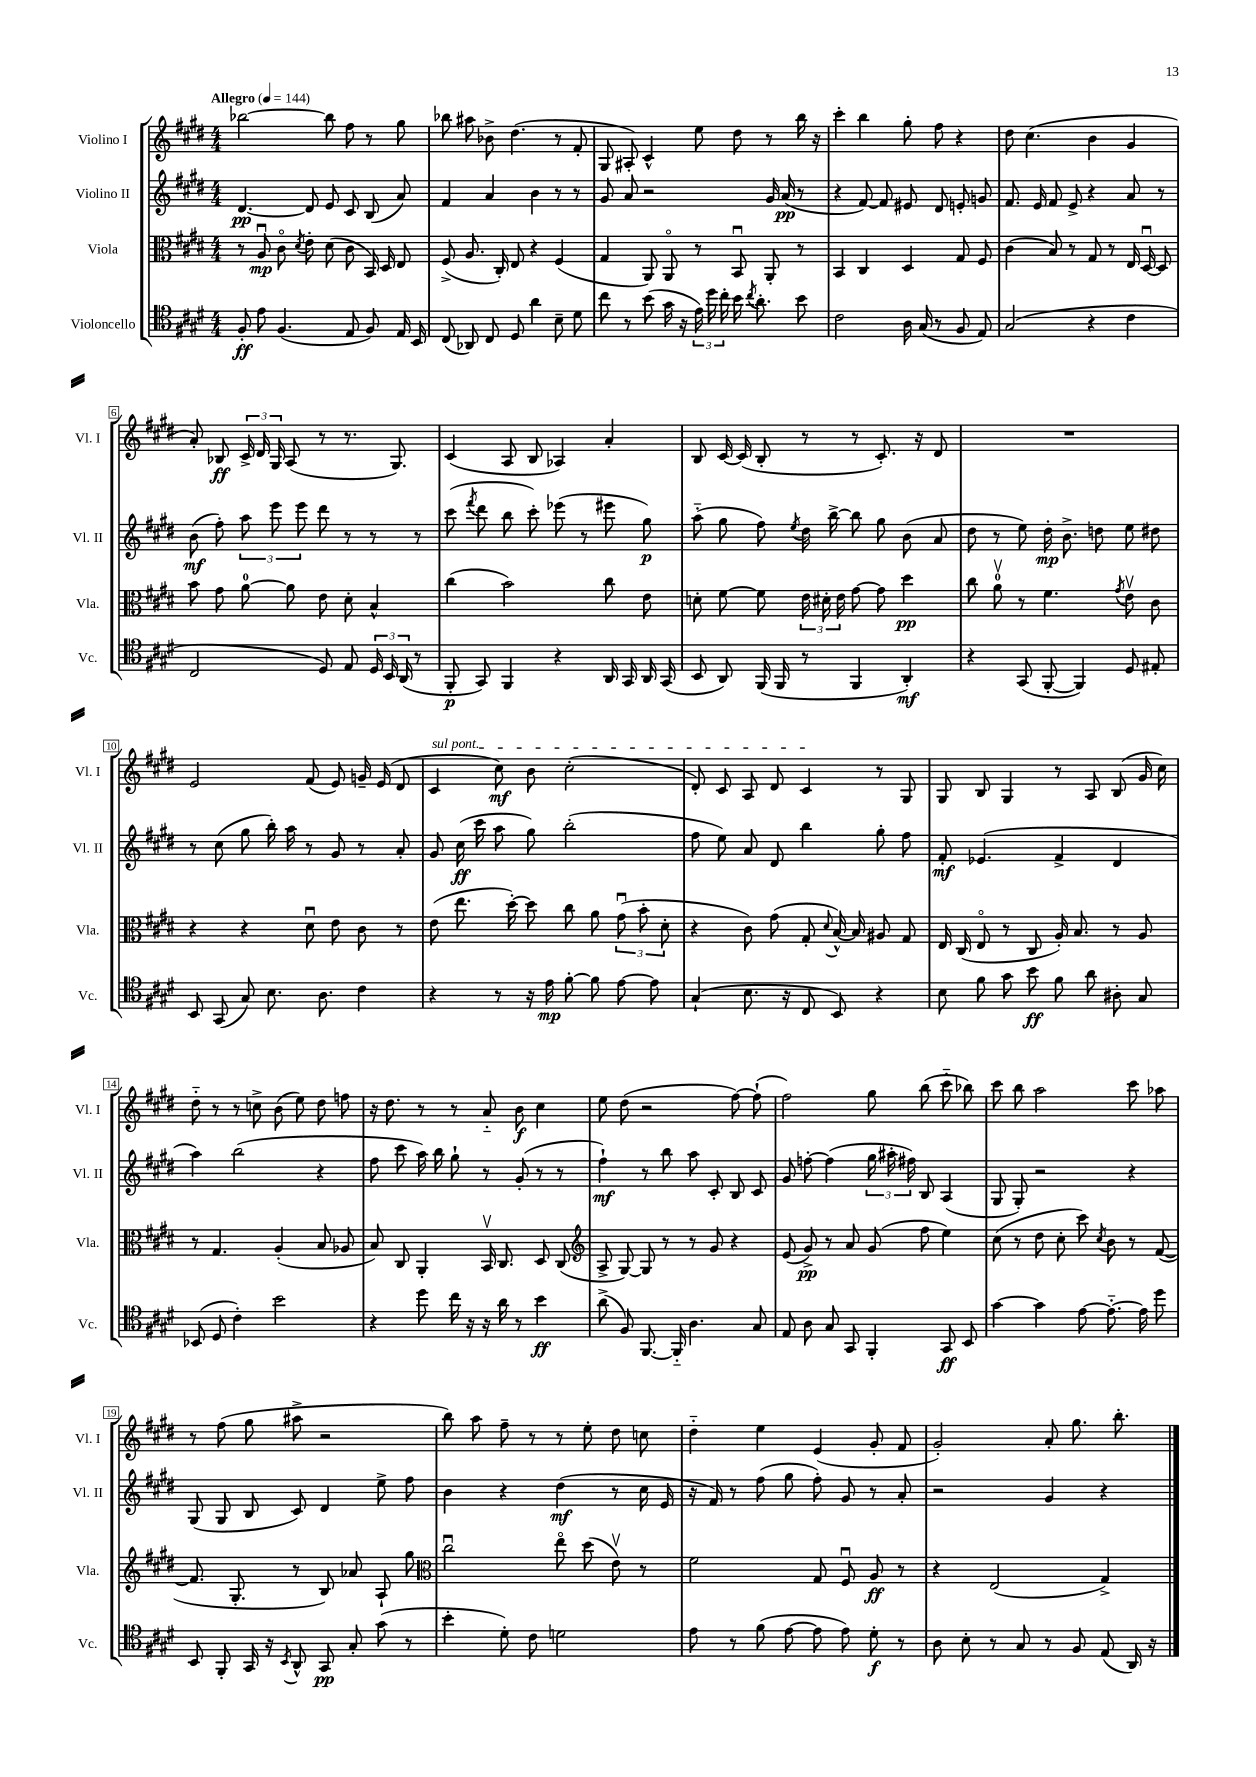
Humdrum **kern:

**kern	**dynam	**kern	**dynam	**kern	**dynam	**kern	**dynam
*part4	*part4	*part3	*part3	*part2	*part2	*part1	*part1
*staff4	*staff4	*staff3	*staff3	*staff2	*staff2	*staff1	*staff1
*I"Violoncello	*	*I"Viola	*	*I"Violino II	*	*I"Violino I	*
*I'Vc.	*	*I'Vla.	*	*I'Vl. II	*	*I'Vl. I	*
*clefC4	*	*clefC3	*	*clefG2	*	*clefG2	*
*k[f#c#g#d#]	*	*k[f#c#g#d#]	*	*k[f#c#g#d#]	*	*k[f#c#g#d#]	*
*M4/4	*	*M4/4	*	*M4/4	*	*M4/4	*
*MM144	*	*MM144	*	*MM144	*	*MM144	*
=1	=1	=1	=1	=1	=1	=1	=1
!	!	!	!	!	!	!LO:TX:a:B:t=Allegro	!
8F#'/	ff	8r	.	[4.d#/	pp	[2bb-X\	.
8e\	.	8Au/	mp	.	.	.	.
(4.F#/	.	8c#\	.	.	.	.	.
.	.	8qd#/	.	.	.	.	.
.	.	8e'\	.	8d#/]	.	.	.
.	.	(8d#\	.	8e/	.	8bb-\]	.
8E/	.	8c#\	.	8c#/	.	8ff#\	.
8F#/)	.	16BB/)	.	(8B/	.	8r	.
.	.	16D#/	.	.	.	.	.
16E/	.	8E/	.	8a/)	.	8gg#\	.
16BB/	.	.	.	.	.	.	.
=2	=2	=2	=2	=2	=2	=2	=2
(8C#/	.	(8F#^/	.	4f#/	.	8bb-X\	.
8AA-X/)	.	8.A/	.	.	.	8aa#X\	.
8C#/	.	.	.	4a/	.	8b-X^\	.
.	.	16C#'/)	.	.	.	.	.
8D#/	.	8E/	.	.	.	(4.dd#\	.
4a\	.	4r	.	4b\	.	.	.
8B~\	.	(4F#/	.	8r	.	8r	.
8d#\	.	.	.	8r	.	8f#'/	.
=3	=3	=3	=3	=3	=3	=3	=3
8cc#\	.	4G#/	.	8g#/	.	8G#/	.
8r	.	.	.	8a/	.	8A#X'/)	.
(8b\	.	8AA/)	.	2r	.	4c#^^/	.
16g#\	.	8AA/	.	.	.	.	.
16r	.	.	.	.	.	.	.
24e\)	.	8r	.	.	.	8ee\	.
24dd#\	.	.	.	.	.	.	.
24cc#'\	.	.	.	.	.	.	.
16b\	.	8BBu/	.	.	.	8dd#\	.
8qcc#/	.	.	.	.	.	.	.
8.a'\	.	.	.	.	.	.	.
.	.	8AA'/	.	16g#/	.	8r	.
.	.	.	.	(16a/	pp	.	.
8b\	.	8r	.	8r	.	16bb\	.
.	.	.	.	.	.	16r	.
=4	=4	=4	=4	=4	=4	=4	=4
2c#\	.	4BB/	.	4r	.	4ccc#'\	.
.	.	4C#/	.	[8f#/)	.	4bb\	.
.	.	.	.	8f#/]	.	.	.
16A\	.	4D#/	.	8e#X/	.	8gg#'\	.
(16G#/	.	.	.	.	.	.	.
8r	.	.	.	8d#/	.	8ff#\	.
8F#/	.	8G#/	.	8en'/	.	4r	.
8E/)	.	8F#/	.	8gn/	.	.	.
=5	=5	=5	=5	=5	=5	=5	=5
(2G#/	.	(4c#\	.	8.f#/	.	8dd#\	.
.	.	.	.	.	.	(4.cc#\	.
.	.	.	.	16e/	.	.	.
.	.	8B/)	.	8f#/	.	.	.
.	.	8r	.	8e^/	.	.	.
4r	.	8G#/	.	4r	.	4b\	.
.	.	8r	.	.	.	.	.
4c#\	.	16E/	.	8a/	.	4g#/	.
.	.	[16D#u/	.	.	.	.	.
.	.	8D#/]	.	8r	.	.	.
!!LO:LB:g=z
=6	=6	=6	=6	=6	=6	=6	=6
2C#/	.	8b\	.	(8b\	mf	8a'/)	.
.	.	8g#\	.	8ff#'\)	.	8B-X/	ff
.	.	[8a\	.	12aa\	.	24c#^/	.
.	.	.	.	.	.	24d#/	.
.	.	.	.	12eee\	.	24G#/	.
.	.	8a\]	.	.	.	(8A/	.
.	.	.	.	12eee\	.	.	.
8D#/)	.	8e\	.	8ddd#\	.	8r	.
8E/	.	8d#'\	.	8r	.	8.r	.
24D#/	.	4B^^/	.	8r	.	.	.
24BB/	.	.	.	.	.	.	.
.	.	.	.	.	.	8.G#/)	.
(24AA/	.	.	.	.	.	.	.
8r	.	.	.	8r	.	.	.
=7	=7	=7	=7	=7	=7	=7	=7
8FF#'/	p	(4cc#\	.	(8ccc#\	.	(4c#/	.
.	.	.	.	8qfff#/	.	.	.
8GG#/)	.	.	.	8ddd#\	.	.	.
4FF#/	.	2b\)	.	8bb\	.	8A/	.
.	.	.	.	8ccc#'\)	.	8B/	.
4r	.	.	.	(8eee-X\	.	4A-X/)	.
.	.	.	.	8r	.	.	.
16AA/	.	8cc#\	.	8eee#X\	.	4a'/	.
16GG#/	.	.	.	.	.	.	.
16AA/	.	8e\	.	8gg#\)	p	.	.
(16GG#/	.	.	.	.	.	.	.
=8	=8	=8	=8	=8	=8	=8	=8
8BB/	.	8dn'\	.	(8aa\	.	8B/	.
8AA/)	.	[8f#\	.	8gg#\	.	[16c#/	.
.	.	.	.	.	.	(16c#/]	.
(16FF#/	.	8f#\]	.	8ff#\)	.	8B'/	.
16FF#/	.	.	.	.	.	.	.
.	.	.	.	8qee/	.	.	.
8r	.	24e\	.	16dd#\	.	8r	.
.	.	24d#X'\	.	.	.	.	.
.	.	.	.	[16bb^\	.	.	.
.	.	24e\	.	.	.	.	.
4FF#/	.	[8g#\	.	8bb\]	.	8r	.
.	.	8g#\]	.	8gg#\	.	8.c#'/)	.
4AA'/)	mf	4dd#\	pp	(8b\	.	.	.
.	.	.	.	.	.	16r	.
.	.	.	.	8a/	.	8d#/	.
=9	=9	=9	=9	=9	=9	=9	=9
4r	.	8cc#\	.	8dd#\	.	1r	.
.	.	8av\	.	8r	.	.	.
(8GG#/	.	8r	.	8ee\)	.	.	.
[8FF#'/	.	4.f#\	.	16dd#'\	mp	.	.
.	.	.	.	8.b^\	.	.	.
4FF#/])	.	.	.	.	.	.	.
.	.	.	.	8ddn\	.	.	.
.	.	8qg#/	.	.	.	.	.
8D#/	.	8ev\	.	8ee\	.	.	.
8E#X'/	.	8c#\	.	8dd#X\	.	.	.
!!LO:LB:g=z
=10	=10	=10	=10	=10	=10	=10	=10
8BB/	.	4r	.	8r	.	2e/	.
(8GG#/	.	.	.	(8cc#\	.	.	.
8G#/)	.	4r	.	8gg#\	.	.	.
8.B\	.	.	.	16bb'\)	.	.	.
.	.	.	.	16aa\	.	.	.
.	.	8d#u\	.	8r	.	(8f#/	.
8.A\	.	.	.	.	.	.	.
.	.	8e\	.	8g#/	.	8e/)	.
4c#\	.	8c#\	.	8r	.	16gn~/	.
.	.	.	.	.	.	(16e/	.
.	.	8r	.	8a'/	.	8d#/	.
=11	=11	=11	=11	=11	=11	=11	=11
!	!	!	!	!	!	!LO:TX:a:i:t=sul pont.	!
4r	.	(8e\	.	8g#/	.	4c#/	.
.	.	8.ee\	.	(16cc#\	ff	.	.
.	.	.	.	16ccc#\	.	.	.
8r	.	.	.	8aa\	.	8cc#\)	mf
.	.	[16dd#'\)	.	.	.	.	.
16r	.	8dd#\]	.	8gg#\)	.	8b\	.
16e\	mp	.	.	.	.	.	.
[8f#'\	.	8cc#\	.	(2bb'\	.	(2cc#'\	.
8f#\]	.	8a\	.	.	.	.	.
[8e\	.	(12g#u\	.	.	.	.	.
.	.	12b'\	.	.	.	.	.
8e\]	.	.	.	.	.	.	.
.	.	12d#'\	.	.	.	.	.
=12	=12	=12	=12	=12	=12	=12	=12
(4G#`/	.	4r	.	8ff#\	.	8d#'/)	.
.	.	.	.	8ee\)	.	8c#/	.
8.B\	.	8c#\)	.	8a/	.	8A/	.
.	.	(8g#\	.	8d#/	.	8d#/	.
16r	.	.	.	.	.	.	.
8C#/	.	8G#'/	.	4bb\	.	4c#/	.
.	.	8qqd#/	.	.	.	.	.
8BB/)	.	[16B^^/)	.	.	.	.	.
.	.	16B/]	.	.	.	.	.
4r	.	8A#X/	.	8gg#'\	.	8r	.
.	.	8G#/	.	8ff#\	.	8G#/	.
=13	=13	=13	=13	=13	=13	=13	=13
8B\	.	16E/	.	8f#'/	mf	8G#/	.
.	.	(16C#/	.	.	.	.	.
8f#\	.	8E/	.	(4.e-X/	.	8B/	.
8g#\	.	8r	.	.	.	4G#/	.
8b\	ff	8C#/	.	.	.	.	.
8f#\	.	16A'/)	.	4f#^/	.	8r	.
.	.	8.B/	.	.	.	.	.
8a\	.	.	.	.	.	8A/	.
8A#X'\	.	8r	.	4d#/	.	(8B/	.
8G#/	.	8A/	.	.	.	16g#/	.
.	.	.	.	.	.	16cc#\)	.
!!LO:LB:g=z
=14	=14	=14	=14	=14	=14	=14	=14
(8BB-X/	.	8r	.	4aa\)	.	8dd#\	.
8D#/	.	4.G#/	.	.	.	8r	.
4c#'\)	.	.	.	(2bb\	.	8r	.
.	.	.	.	.	.	8ccn^\	.
2b\	.	(4A'/	.	.	.	(8b\	.
.	.	.	.	.	.	8ee\)	.
.	.	8B/	.	4r	.	8dd#\	.
.	.	8A-X/	.	.	.	8ffn\	.
=15	=15	=15	=15	=15	=15	=15	=15
4r	.	8B/)	.	8ff#\	.	16r	.
.	.	.	.	.	.	8.dd#\	.
.	.	8C#/	.	8ccc#\	.	.	.
8dd#\	.	4AA'/	.	16aa\)	.	8r	.
.	.	.	.	16bb\	.	.	.
16cc#\	.	.	.	8gg#`\	.	8r	.
16r	.	.	.	.	.	.	.
16r	.	16BBv/	.	8r	.	8a/	.
16a\	.	8.C#/	.	.	.	.	.
8r	.	.	.	(8g#'/	.	8b\	f
4b\	ff	8D#/	.	8r	.	4cc#\	.
.	.	(8C#/	.	8r	.	.	.
=16	=16	=16	=16	=16	=16	=16	=16
*	*	*clefG2	*	*	*	*	*
(8a^\	.	8A^/	.	4ff#`\)	mf	8ee\	.
8F#/)	.	[8G#/)	.	.	.	(8dd#\	.
[8.FF#/	.	8G#/]	.	8r	.	2r	.
.	.	8r	.	8bb\	.	.	.
16FF#/]	.	.	.	.	.	.	.
4.A\	.	8r	.	8aa\	.	.	.
.	.	8g#/	.	8c#'/	.	.	.
.	.	4r	.	8B/	.	[8ff#\)	.
8G#/	.	.	.	8c#/	.	(8ff#`\]	.
=17	=17	=17	=17	=17	=17	=17	=17
8E/	.	(8e/	.	8g#/	.	2ff#\)	.
8A\	.	8g#^/)	pp	[8ffn'\	.	.	.
8G#/	.	8r	.	(4ff\]	.	.	.
8GG#/	.	8a/	.	.	.	.	.
4FF#'/	.	(8g#/	.	24gg#\	.	8gg#\	.
.	.	.	.	24aa#X'\	.	.	.
.	.	.	.	24ff#X\)	.	.	.
.	.	8ff#\	.	8B/	.	(8bb\	.
8GG#/	ff	4ee\)	.	(4A/	.	8ccc#\	.
8BB/	.	.	.	.	.	8bb-X\)	.
=18	=18	=18	=18	=18	=18	=18	=18
[4g#\	.	(8cc#\	.	8G#/	.	8ccc#\	.
.	.	8r	.	8G#'/)	.	8bb\	.
4g#\]	.	8dd#\	.	2r	.	2aa\	.
.	.	8cc#'\	.	.	.	.	.
[8e\	.	8ccc#\)	.	.	.	.	.
.	.	8qcc#/	.	.	.	.	.
8.e\_	.	8b\	.	.	.	.	.
.	.	8r	.	4r	.	8ccc#\	.
16e\]	.	.	.	.	.	.	.
8dd#\	.	([8f#/	.	.	.	8aa-X\	.
!!LO:LB:g=z
=19	=19	=19	=19	=19	=19	=19	=19
8BB/	.	8.f#/]	.	(8G#/	.	8r	.
8FF#'/	.	.	.	8G#/	.	(8ff#\	.
.	.	8.G#'/	.	.	.	.	.
16GG#/	.	.	.	8B/	.	8gg#\	.
16r	.	.	.	.	.	.	.
8qBB/	.	.	.	.	.	.	.
8AA^^/	.	8r	.	8c#/)	.	8aa#X^\	.
8GG#/	pp	8B/)	.	4d#/	.	2r	.
8G#'/	.	8a-X/	.	.	.	.	.
(8g#\	.	8A`/	.	8ee^\	.	.	.
8r	.	8gg#\	.	8ff#\	.	.	.
=20	=20	=20	=20	=20	=20	=20	=20
*	*	*clefC3	*	*	*	*	*
4b'\	.	2cc#u\	.	4b\	.	8bb\)	.
.	.	.	.	.	.	8aa\	.
8d#'\)	.	.	.	4r	.	8ff#~\	.
8c#\	.	.	.	.	.	8r	.
2dn\	.	8ee\	.	(4dd#\	mf	8r	.
.	.	(8dd#\	.	.	.	8ee'\	.
.	.	8ev\)	.	8r	.	8dd#\	.
.	.	8r	.	16cc#\	.	8ccn\	.
.	.	.	.	16e/	.	.	.
=21	=21	=21	=21	=21	=21	=21	=21
8e\	.	2f#\	.	16r	.	4dd#\	.
.	.	.	.	16f#/)	.	.	.
8r	.	.	.	8r	.	.	.
(8f#\	.	.	.	(8ff#\	.	4ee\	.
[8e\	.	.	.	8gg#\	.	.	.
8e\]	.	8G#/	.	8ff#'\)	.	(4e/	.
8e\)	.	8F#u/	.	8g#/	.	.	.
8d#'\	f	8A/	ff	8r	.	8g#'/	.
8r	.	8r	.	8a'/	.	8f#/	.
=22	=22	=22	=22	=22	=22	=22	=22
8A\	.	4r	.	2r	.	2g#'/)	.
8B'\	.	.	.	.	.	.	.
8r	.	(2E/	.	.	.	.	.
8G#/	.	.	.	.	.	.	.
8r	.	.	.	4g#/	.	8a'/	.
8F#/	.	.	.	.	.	8.gg#\	.
(8E/	.	4G#^/)	.	4r	.	.	.
.	.	.	.	.	.	8.bb'\	.
16AA/)	.	.	.	.	.	.	.
16r	.	.	.	.	.	.	.
==	==	==	==	==	==	==	==
*-	*-	*-	*-	*-	*-	*-	*-
